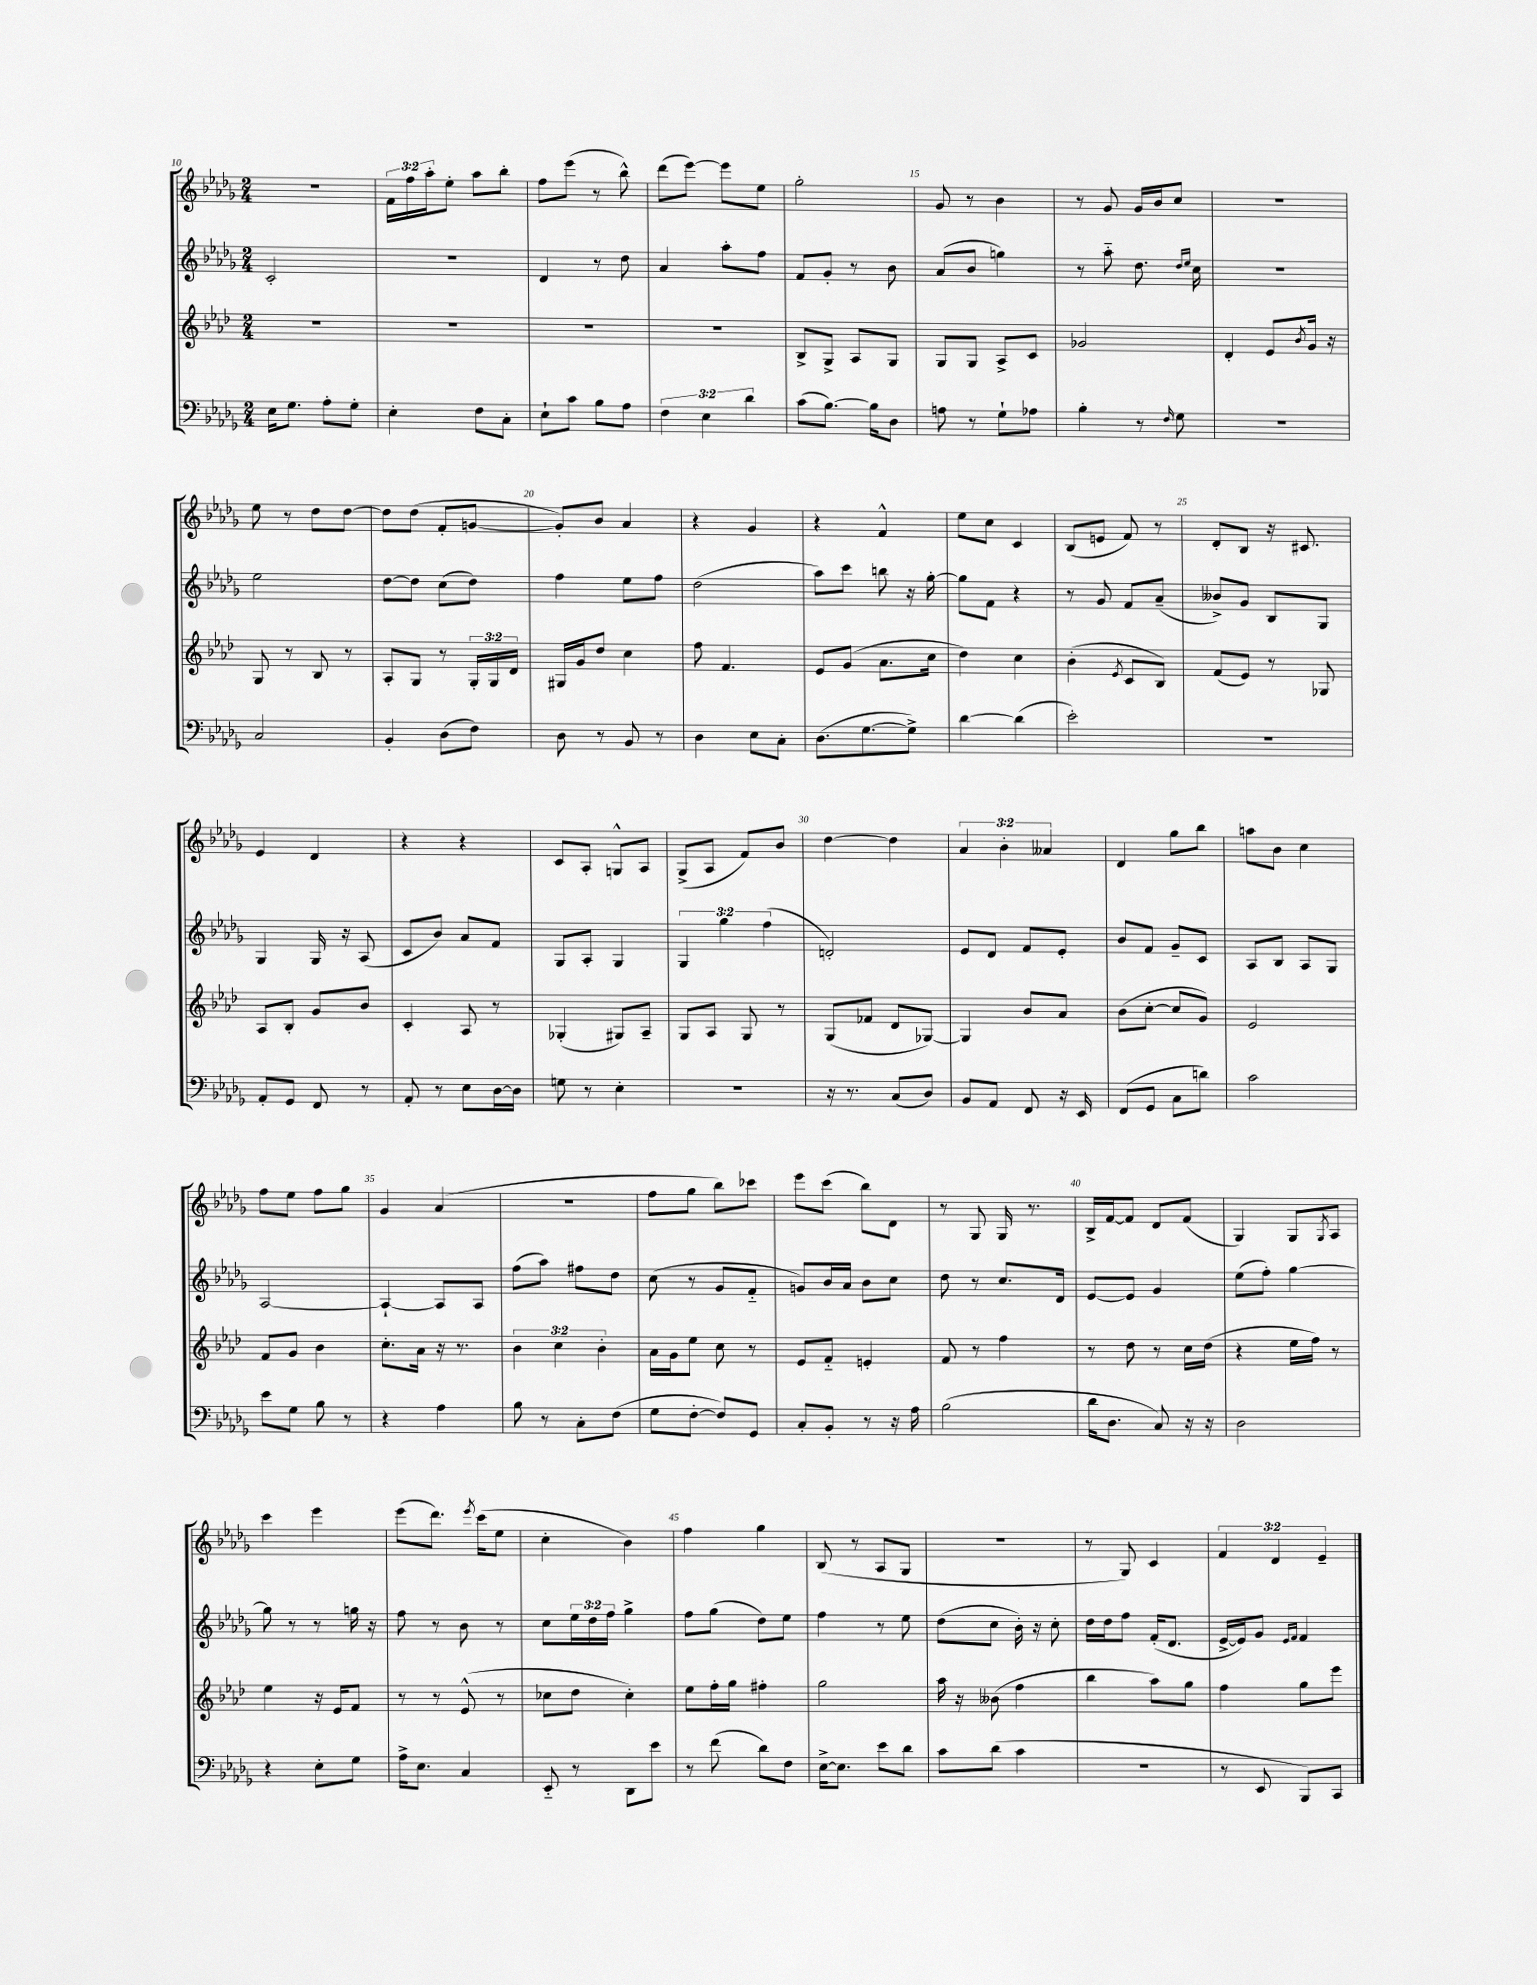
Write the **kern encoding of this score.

**kern	**kern	**kern	**kern
*staff4	*staff3	*staff2	*staff1
*clefF4	*clefG2	*clefG2	*clefG2
*k[b-e-a-d-g-]	*k[b-e-a-d-]	*k[b-e-a-d-g-]	*k[b-e-a-d-g-]
*M2/4	*M2/4	*M2/4	*M2/4
16E-\LK	2r	2c'/	2r
8.G-\J	.	.	.
8A-'\L	.	.	.
8G-'\J	.	.	.
=	=	=	=
4E-'\	2r	2r	24f\LL
.	.	.	24ff\
.	.	.	24aa-'\J
.	.	.	8ee-'\J
8F\L	.	.	8aa-\L
8C'\J	.	.	8bb-'\J
=	=	=	=
8E-`\L	2r	4d-/	8ff\L
8c\J	.	.	(8eee-\J
8B-\L	.	8r	8r
8A-\J	.	8dd-\	8bb-^^\)
=	=	=	=
6F\	2r	4a-/	(8ddd-\L
.	.	.	[8eee-\J)
6E-\	.	.	.
.	.	8aa-'\L	8eee-\]L
6d-\	.	.	.
.	.	8ff\J	8ee-\J
=	=	=	=
(8c\L	8B-^/L	8f/L	2gg-'\
[8.B-\J)	8G^/J	8g-'/J	.
.	8A-/L	8r	.
16B-\]LK	.	.	.
8D-\J	8G/J	8b-\	.
=	=	=	=
8A\	8G/L	(8a-/L	8g-/
8r	8G/J	8b-/J	8r
8G-`\L	8A-^/L	4gg\)	4b-\
8A-\J	8c/J	.	.
=	=	=	=
4B-'\	2g-/	8r	8r
.	.	8aa-'~\	8g-/
8r	.	8.dd-\	16g-/LL
.	.	.	16b-/J
16qqF/	.	.	.
8G-\	.	.	8cc/J
.	.	16qqdd-/LL	.
.	.	16qqee-/JJ	.
.	.	16cc\	.
=	=	=	=
2r	4d-'/	2r	2r
.	8e-/L	.	.
.	8qb-/	.	.
.	16g/Jk	.	.
.	16r	.	.
=	=	=	=
2C/	8G/	2ee-\	8ee-\
.	8r	.	8r
.	8B-/	.	8dd-\L
.	8r	.	[8dd-\J
=	=	=	=
4BB-'/	8A-'/L	[8dd-\L	8dd-\]L
.	8G/J	8dd-\]J	(8dd-\J
(8D-\L	8r	(8cc\L	8f'/L
8F\J)	24G'/LL	8dd-\J)	[8g/J
.	24G/	.	.
.	24d-/JJ	.	.
=	=	=	=
8D-\	16G#/LL	4ff\	8g'/]L)
.	16g/J	.	.
8r	8dd-/J	.	8b-/J
8BB-/	4cc\	8ee-\L	4a-/
8r	.	8ff\J	.
=	=	=	=
4D-\	8ff\	(2dd-\	4r
.	4.f/	.	.
8E-\L	.	.	4g-/
8C'\J	.	.	.
=	=	=	=
(8.D-\L	8e-/L	8aa-\L)	4r
.	(8g/J	8ccc\J	.
[8.G-\	.	.	.
.	8.a-\L	8bb\	4f^^/
8G-^\]J)	.	16r	.
.	16cc\Jk	[16gg-'\	.
=	=	=	=
[4d-\	4dd-\)	8gg-\]L	8ee-\L
.	.	8f\J	8cc\J
(4d-\]	4cc\	4r	4c/
=	=	=	=
2e-'\)	(4b-'\	8r	(8B-/L
.	.	8g-/	8e/J
.	8qe-/	.	.
.	8c/L	8f/L	8f/)
.	8B-/J)	(8a-~/J	8r
=	=	=	=
2r	(8f/L	8b--^/L)	8d-'/L
.	8e-/J)	8g-/J	8B-/J
.	8r	8B-/L	16r
.	.	.	8.c#/
.	8G-/	8G-/J	.
=	=	=	=
8AA-'/L	8A-/L	4G-/	4e-/
8GG-/J	8B-'/J	.	.
8FF/	8g/L	16G-/	4d-/
.	.	16r	.
8r	8b-/J	(8A-/	.
=	=	=	=
8AA-'/	4c'/	8c/L	4r
8r	.	8b-/J)	.
8E-\L	8A-/	8a-/L	4r
[16D-\L	8r	8f/J	.
16D-\]JJ	.	.	.
=	=	=	=
8G\	(4G-'/	8G-/L	8c/L
8r	.	8A-'/J	8A-'/J
4E-'\	8G#/L)	4G-/	8G^^/L
.	8A-~/J	.	8A-/J
=	=	=	=
2r	8G/L	6G-/	(8G-^/L
.	8A-/J	.	8A-/J
.	.	6gg-\	.
.	8G/	.	8f/L)
.	.	(6ff\	.
.	8r	.	8b-/J
=	=	=	=
16r	(8G/L	2d'/)	[4dd-\
8.r	.	.	.
.	8f-/J	.	.
(8C/L	8d-/L	.	4dd-\]
8D-/J)	[8G-/J)	.	.
=	=	=	=
8BB-/L	4G-/]	8e-/L	6a-/
8AA-/J	.	8d-/J	.
.	.	.	6b-'\
8FF/	8b-/L	8f/L	.
.	.	.	6a--/
16r	8a-/J	8e-'/J	.
16EE-/	.	.	.
=	=	=	=
(8FF/L	(8b-\L	8b-/L	4d-/
8GG-/J	[8cc'\J	8f/J	.
8C\L	8cc/]L	8g-~/L	8gg-\L
8d\J)	8g/J)	8c/J	8bb-\J
=	=	=	=
2c\	2e-/	8A-/L	8aa\L
.	.	8B-/J	8b-\J
.	.	8A-/L	4cc\
.	.	8G-/J	.
=	=	=	=
8e-\L	8f/L	[2A-/	8ff\L
8G-\J	8g/J	.	8ee-\J
8B-\	4b-\	.	8ff\L
8r	.	.	8gg-\J
=	=	=	=
4r	8.cc'\L	4A-`/_	4g-/
.	16a-\Jk	.	.
4A-\	16r	8A-/]L	(4a-/
.	8.r	.	.
.	.	8A-/J	.
=	=	=	=
8B-\	6b-\	(8ff\L	2r
8r	.	8aa-\J)	.
.	6cc\	.	.
8C'\L	.	8ff#\L	.
.	6b-'\	.	.
(8F\J	.	8dd-\J	.
=	=	=	=
8G-\L	16a-\LL	(8cc\	8ff\L
.	16g\J	.	.
[8F'\J	8ee-\J	8r	8gg-\J
8F/]L)	8cc\	8g-/L	8bb-\L)
8GG-/J	8r	8f'~/J	8ccc-\J
=	=	=	=
8C'/L	8e-/L	8g/L)	8eee-\L
8BB-'/J	8f'~/J	16b-/L	(8ccc\J
.	.	16a-/JJ	.
8r	4e'/	8b-\L	8bb-\L)
16r	.	8cc\J	8d-\J
16A-\	.	.	.
=	=	=	=
(2B-\	8f/	8dd-\	8r
.	8r	8r	8G-/
.	4ff\	8.cc/L	16G-/
.	.	.	8.r
.	.	16d-/Jk	.
=	=	=	=
16d-\LK	8r	[8e-/L	16B-^/LL
8.D-\J	.	.	[16f/J
.	8dd-\	8e-/]J	8f/]J
8C/)	8r	4g-/	8d-/L
16r	16cc\LL	.	(8f/J
16r	(16dd-\JJ	.	.
=	=	=	=
2D-\	4r	(8ee-\L	4G-/)
.	.	8ff'\J)	.
.	16ee-\LL	[4gg-\	8G-/L
.	16ff\JJ)	.	.
.	.	.	8qG-/
.	8r	.	8A-/J
=	=	=	=
4r	4ee-\	8gg-\]	4ccc\
.	.	8r	.
8E-'\L	16r	8r	4eee-\
.	16e-/LK	.	.
8G-\J	8f/J	16gg\	.
.	.	16r	.
=	=	=	=
16A-^\LK	8r	8ff\	(8eee-\L
8.E-\J	.	.	.
.	8r	8r	8.ddd-\J)
4C/	(8e-^^/	8b-\	.
.	.	.	8qeee-/
.	.	.	(16ccc\LK
.	8r	8r	8ee-\J
=	=	=	=
8EE-'~/	8cc-\L	8cc\L	4cc'\
8r	8dd-\J	24ee-\L	.
.	.	24dd-\	.
.	.	24ff\JJ	.
8DD-\L	4cc-'\)	4gg-^\	4b-\)
8e-\J	.	.	.
=	=	=	=
8r	8ee-\L	8ff\L	4ff\
(8f\	16ff'\L	(8gg-\J	.
.	16gg\JJ	.	.
8d-\L)	4ff#'\	8dd-\L)	4gg-\
8F\J	.	8ee-\J	.
=	=	=	=
[16E-^\LK	2gg\	4ff\	(8B-/
8.E-\]J	.	.	.
.	.	.	8r
8e-\L	.	8r	8A-/L
8d-\J	.	8ee-\	8G-/J
=	=	=	=
8c\L	16aa-\	(8dd-\L	2r
.	16r	.	.
(8d-\J	(8b--\	8cc\J	.
4c\	4ff\	16b-'\)	.
.	.	16r	.
.	.	8cc'\	.
=	=	=	=
2r	4bb-\	16dd-\LL	8r
.	.	16dd-\J	.
.	.	8ff\J	8G-/)
.	8aa-\L)	(16f'/LK	4c/
.	.	8.d-/J	.
.	8gg\J	.	.
=	=	=	=
8r	4ff\	[16e-^/LL	6f/
.	.	16e-/]J)	.
8EE-/	.	8g-/J	.
.	.	.	6d-/
.	.	16qqe-/LL	.
.	.	16qqf/JJ	.
8BBB-/L)	8gg\L	4f/	.
.	.	.	6e-~/
8CC/J	8eee-\J	.	.
==	==	==	==
*-	*-	*-	*-
